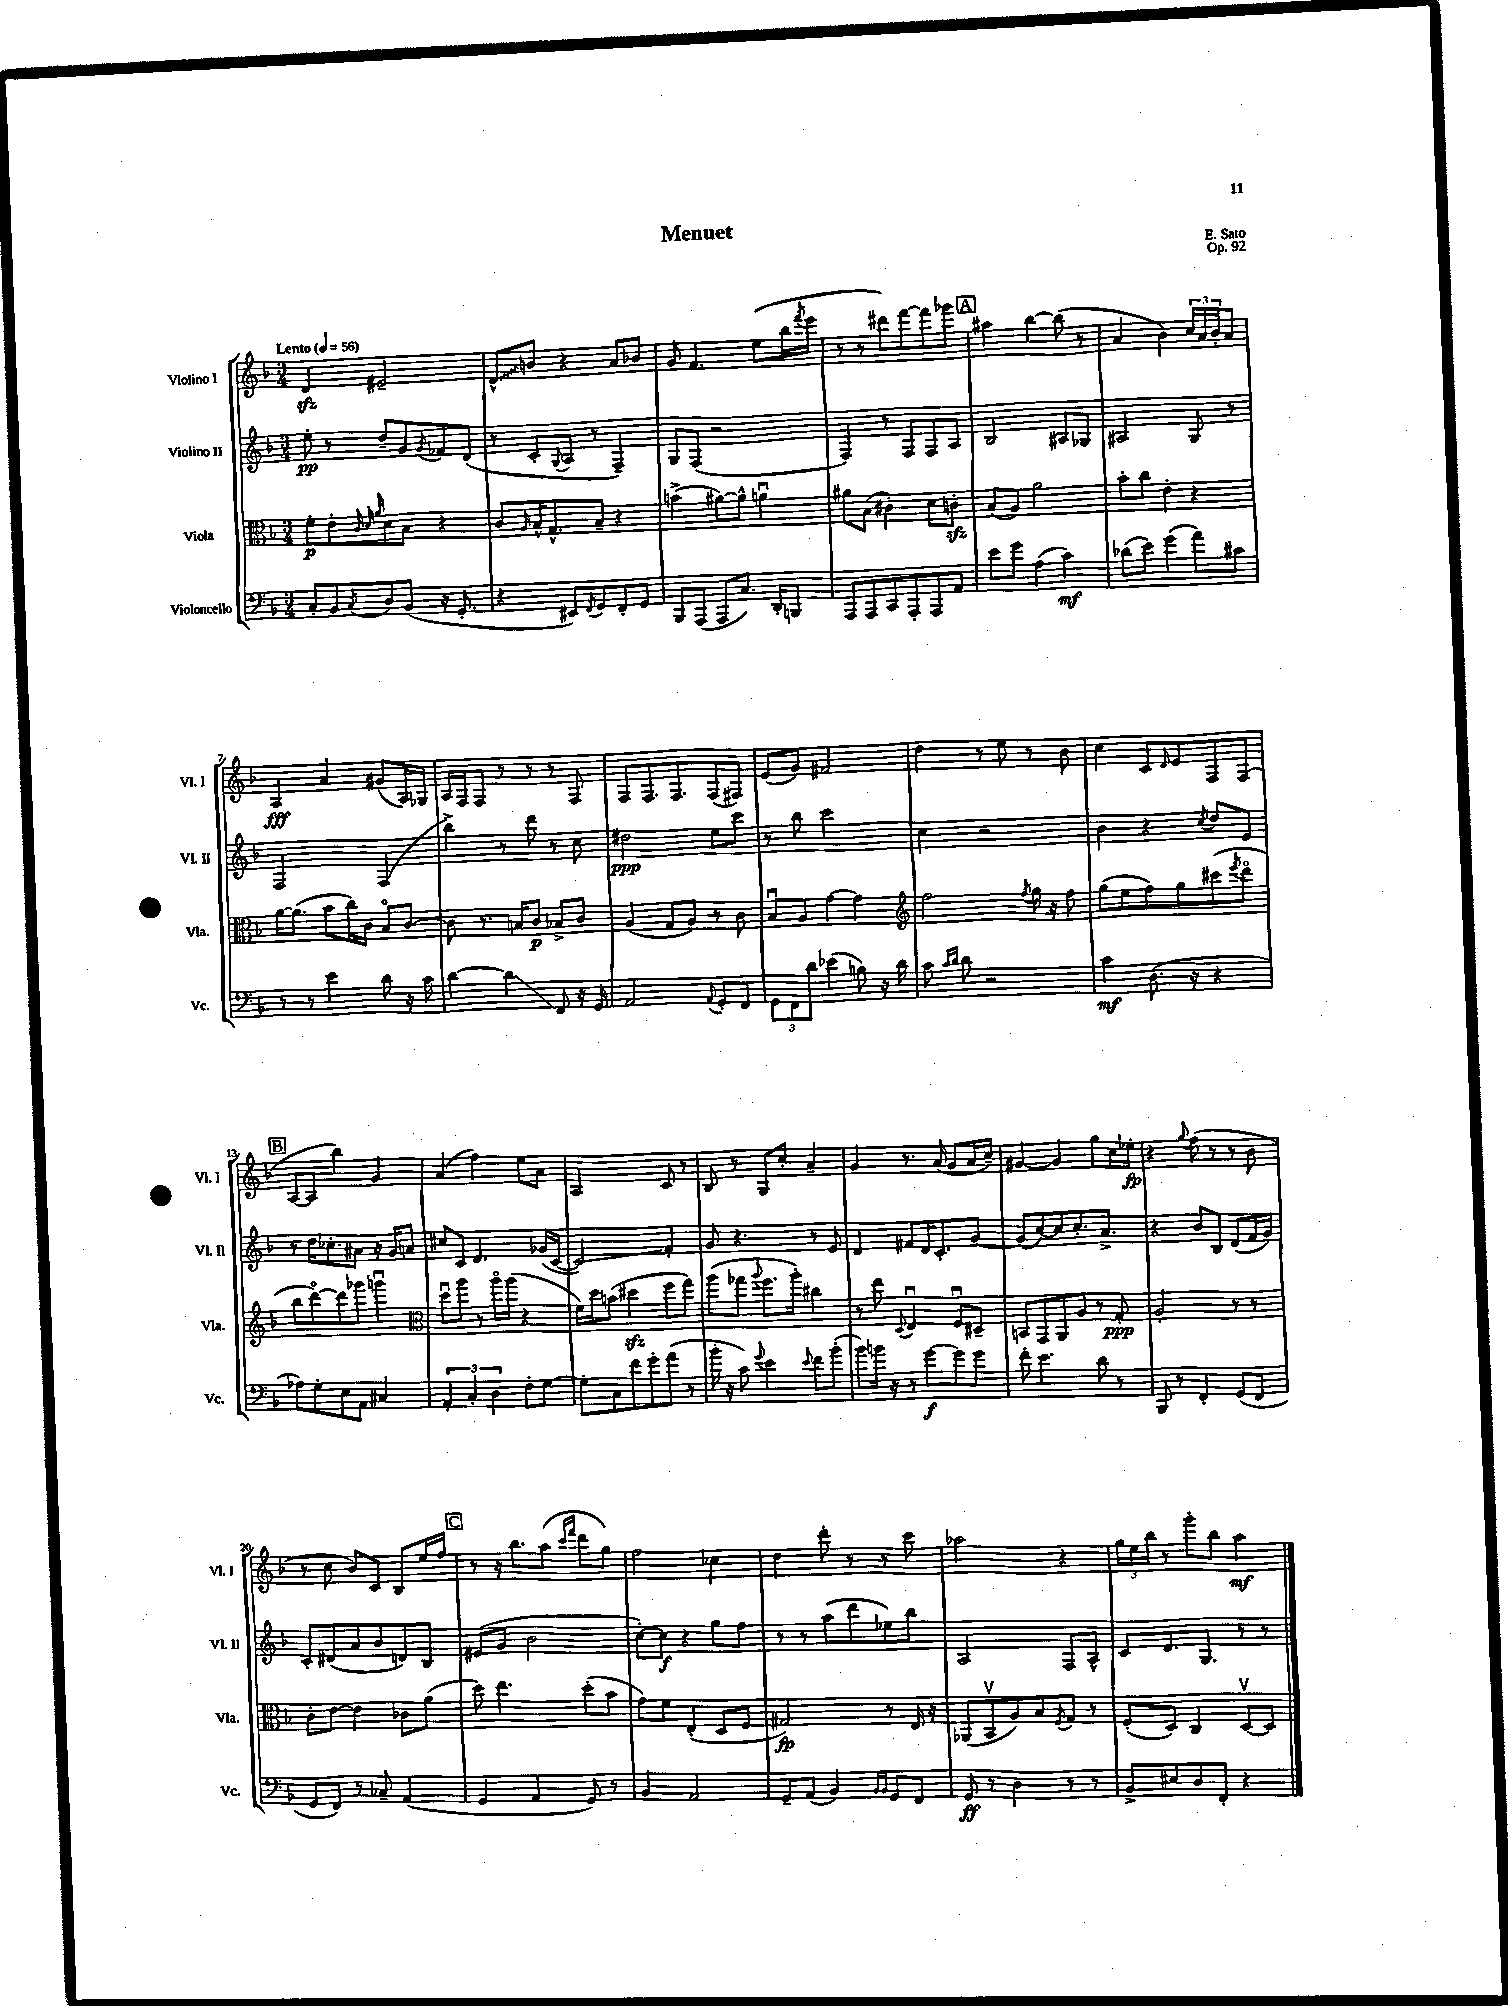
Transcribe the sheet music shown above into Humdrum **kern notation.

**kern	**kern	**kern	**kern
*staff4	*staff3	*staff2	*staff1
*clefF4	*clefC3	*clefG2	*clefG2
*k[b-]	*k[b-]	*k[b-]	*k[b-]
*M3/4	*M3/4	*M3/4	*M3/4
*MM56	*MM56	*MM56	*MM56
8C'/L	8f'\L	8ee'\	4d/
8BB-/	8e'\	8r	.
.	32qqc/	.	.
.	32qqd/	.	.
8qC/	32qqa/	.	.
8D/	8d\	8dd~/L	2e#~/
(8BB-/J	8B-\J	8g/	.
.	.	8qg/	.
16r	4r	8f-/	.
8.GG'/	.	.	.
.	.	(8d/J	.
=	=	=	=
4r	8c/L	8r	8d^^/L
.	16qqA/	.	.
.	16B-^^/K	8c'/L	8b/J
.	8.G^^/	.	.
.	.	8qqG/	.
8EE#/L)	.	8A/J	4r
8qFF/	.	.	.
8GG/	8B-~/J	8r	.
8FF'/	4r	4F~/)	8a/L
8GG/J	.	.	8b-/J
=	=	=	=
8BBB-/L	(4b^\	8G/L	8g/
(8AAA/J	.	(8F/J	4.f/
8AAA/L	[8a#\L)	2r	.
8.C/J)	8a#^^\]J	.	.
.	4au\	.	(8ee\L
16DD'/LK	.	.	.
8BBB/J	.	.	16bb-\L
.	.	.	8qfff/
.	.	.	16eee\JJ
=	=	=	=
8AAA/L	8a#\L	4F/)	8r
8AAA/	(8B-\J	.	8r
8CC/	4c#'\)	8r	8ddd#\L)
8AAA'/	.	8F/L	[8fff\
8AAA/	8d\L	8F/	8fff\]
8AA/J	8c'\J	8A/J	8ggg-\J
=	=	=	=
8e\L	(8B-/L	2B-/	4aa#\
8g\J	8A/J)	.	.
(4A\	2a\	.	[4bb-\
4c\)	.	8A#/L	(8bb-\]
.	.	8G-/J	8r
=	=	=	=
(8d-\L	8b-'\L	2A#/	4a/
8e\J)	8cc\J	.	.
(4g\	4e'\	.	4b-\)
8a\L)	4r	8G/	24cc/LL
.	.	.	24a/
.	.	.	24b-'/J
8c#\J	.	8r	8a/J
=	=	=	=
8r	[16a\LK	2F/	4A/
.	(8.a\]J	.	.
8r	.	.	.
4e\	8b-\L	.	4a/
.	16cc\L)	.	.
.	16c\JJ	.	.
8d\	8B-o/L	(4F/	(8g#/L
16r	[8c/J	.	16A/L)
16c\	.	.	16G-/JJ
=	=	=	=
[4d\	8c\]	4bb-^\)	16A/LL
.	.	.	16F/J
.	8.r	.	8F/J
4d\]	.	8r	8r
.	16B/LK	.	.
.	8c/J	8ddd\	8r
8FF/	8B-^/L	8r	8r
16r	8c/J	8cc\	8F/
16GG/	.	.	.
=	=	=	=
2AA/	(4A/	2dd#\	8F/L
.	.	.	8.F/
.	8G/L	.	.
.	.	.	8.F/
.	8A/J)	.	.
8qqAA/	.	.	.
8GG'/L	8r	8ee\L	(8F/
8FF/J	8c\	8ccc\J	8F#/J)
=	=	=	=
12GG\L	8B-u/L	8r	(8e/L
12FF\	.	.	.
.	8A/J	8bb-\	8g/J)
12d\J	.	.	.
(4e-\	[4g\	2ccc\	2f#/
8B\)	4g\]	.	.
16r	.	.	.
16d\	.	.	.
=	=	=	=
*	*clefG2	*	*
8c\	2ff\	4cc\	4dd\
16qqc/LL	.	.	.
16qqd/JJ	.	.	.
8d\	.	.	.
2r	.	2r	8r
.	.	.	8ee\
.	8qff/	.	.
.	16gg\	.	8r
.	16r	.	.
.	8ff\	.	8b-\
=	=	=	=
4c\	(8gg\L	4b-\	4cc\
.	8ee\	.	.
(8.D\	8ff\)	4r	8c/L
.	.	.	16qqd/
.	8gg\	.	8e/
16r	.	.	.
.	.	8qcc/	.
4r	(8ccc#\	8dd/L	8F/
.	8qeee/	.	.
.	8dddo\J	8e/J	(8F/J
=	=	=	=
8A-\L)	8bb-\L	8r	[8A/L
8G'\	[8dddo\)	16dd\LK	8A/]J
.	.	8.cc-'\	.
8E\	8ddd\]	.	4bb-\)
8AA\J	8ggg-\J	8a#\J	.
4C#/	4gggu\	16r	4g/
.	.	16g/LK	.
.	.	8a/J	.
=	=	=	=
*	*clefC3	*	*
6AA'/	8ddu\L	8cc#/L	(4a/
.	8aa\J	8c/J	.
6C'/	.	.	.
.	8r	4.d/	4ff\)
6D\	.	.	.
.	16aao\LL	.	.
.	(16aa\JJ	.	.
8F'\L	4r	.	8ee\L
[8G\J	.	(16g-/LL	8a\J
.	.	[16c/JJ	.
=	=	=	=
8G'\]L	16f\LL)	2c/])	2A/
.	16dd\J	.	.
8C\	(8b\J	.	.
8f\	4dd#\	.	.
8g'\	.	.	.
(8a\J	8ff\L	4f'/	8c/
8r	8gg\J)	.	8r
=	=	=	=
16b-'\	(8aa\L	8g/	8B-/
16r	.	.	.
8c\)	8gg-\J	4.r	8r
8qqg/	8qqaa/	.	.
4e\	8.ff\L	.	8G/L
.	.	.	8cc'/J
.	16aa'\Jk)	.	.
8qqe/	.	.	.
8f\L	4cc#\	8r	4a~/
(8b-'\J	.	8e/	.
=	=	=	=
8b-\L)	8r	4d/	4g/
16b\Jk	8ee\	.	.
16r	.	.	.
.	8qqD/	.	.
8r	4Eu/	8f#/L	8.r
[8g\L	.	16d/K	.
.	.	8.c'/	(16a/
8g\]	8Fu/L	.	8g/L
8g\J	8D#~/J	[8g/J	16a/L
.	.	.	16cc~/JJ)
=	=	=	=
8f'\	8BB/L	(8g/]L	[4g#/
4.e\	8GG/	[8cc/)	.
.	8AA/	8cc/]	4g#/]
.	8A/J	8.cc'/	.
8d\	8r	.	8gg\L
.	.	8.a^/J	.
8r	8G'/	.	16cc\L
.	.	.	16ee-'\JJ
=	=	=	=
8BBB-/	2A'/	4r	4r
8r	.	.	.
.	.	.	8qqgg/
4FF'/	.	8b-/L	(8ff\
.	.	8B-/J	8r
(8GG/L	8r	(8d/L	8r
8FF/J	8r	16f/L	8b-\
.	.	16g/JJ)	.
=	=	=	=
8GG/L	8c'\L	8c'/L	8r
8FF/J)	[8e\J	(8d#/	8cc\
8r	4e\]	8a/	8b-/L)
8C-~/	.	8b-/	8c/J
(4AA/	8c-\L	8d/)	8B-/L
.	(8a\J	8B-/J	16ee/L
.	.	.	16ff/JJ
=	=	=	=
4GG/	8dd\)	(8e#/L	8r
.	4.ee\	8g/J	16r
.	.	.	8.bb-\L
4AA/	.	2b-\	.
.	.	.	(8aa\J
.	.	.	16qqccc/LL
.	.	.	16qqfff/JJ
8GG/)	(8dd'\L	.	8ddd\L
8r	8b-\J	.	8gg\J)
=	=	=	=
4BB-/	8g\L)	[8cc'\L)	2ff\
.	8f\J	8cc\]J	.
2AA/	(4E'/	4r	.
.	8D/L	8gg\L	4cc-\
.	8F/J	8ff\J	.
=	=	=	=
8GG~/L	2G#/)	8r	4dd\
(8AA/J	.	8r	.
4BB-/)	.	(8aa\L	8ddd'\
.	.	8ddd\	8r
16qqBB-/LL	.	.	.
16qqBB-/JJ	.	.	.
8GG/L	8r	8ee-\)	8r
8FF/J	16E/	8bb-\J	8ccc\
.	16r	.	.
=	=	=	=
8GG/	(8AA-/L	2A/	2aa-\
8r	8BB-v/	.	.
4D\	8A/)	.	.
.	8B-/	.	.
.	8qF/	.	.
8r	8G/J	8F/L	4r
8r	8r	8A^^/J	.
=	=	=	=
8BB-^/L	(8F'/L	8c/L	24gg\LL
.	.	.	24ee\
.	.	.	24bb-\JJ
8E#/	8D/J)	8.d/	8r
8D/	4C/	.	8ggg'\L
.	.	8.G/J	.
8FF'/J	.	.	8bb-\J
4r	[8Dv/L	8r	4aa\
.	8D/]J	8r	.
==	==	==	==
*-	*-	*-	*-
